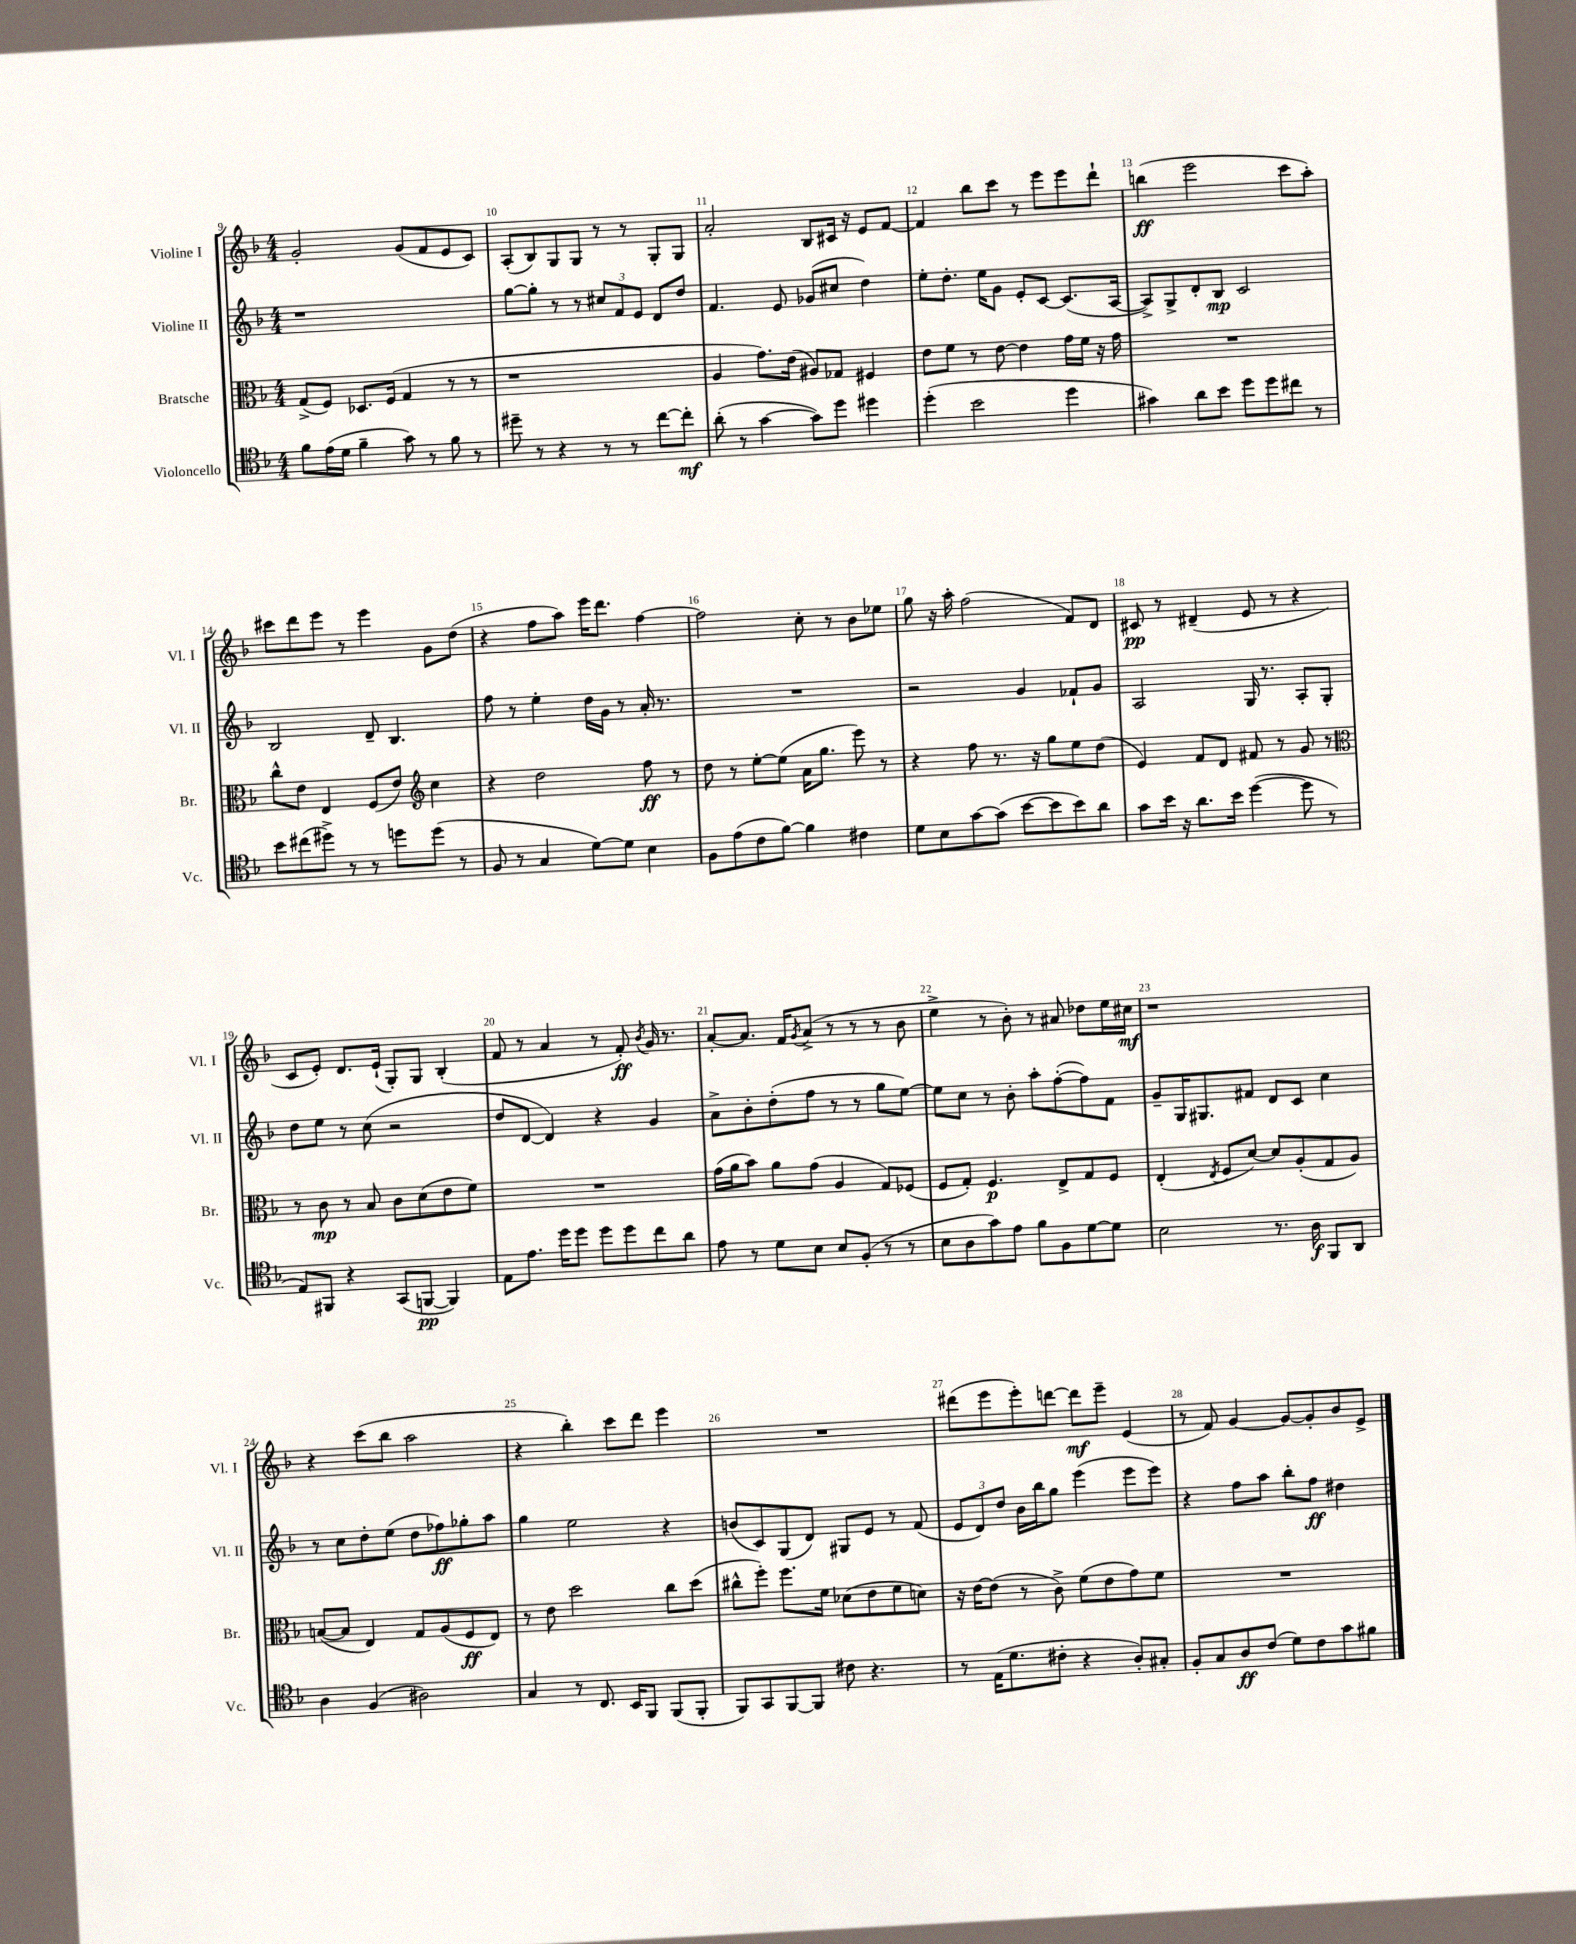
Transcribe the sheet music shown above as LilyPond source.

<<
\new StaffGroup <<
\new Staff = "s0" \with { instrumentName = "Violine I" shortInstrumentName = "Vl. I" } {
    \clef treble \key f \major \numericTimeSignature \time 4/4
    g'2-. g'8( f'8 e'8 c'8) |
    a8-.( bes8) g8 g8 r8 r8 g8-. g8 |
    a'2-. bes8 cis'16 r16 e'8 f'8~ |
    f'4 bes''8 c'''8 r8 e'''8 e'''8 d'''8-! |
    b''4\ff( e'''2 c'''8 a''8-.) |
    cis'''8 d'''8 e'''8 r8 e'''4 g'8 d''8( |
    r4 f''8 a''8) e'''16 d'''8. f''4~ |
    f''2 c''8-. r8 bes'8 ees''8 |
    g''8 r16 a''16-. f''2( f'8) d'8 |
    cis'8\pp r8 dis'4--( e'8 r8 r4 |
    c'8 e'8-.) d'8. e'16-!( g8-.) g8 bes4-.( |
    f'8 r8 a'4 r8 f'8-.\ff) \acciaccatura { bes'8 } g'16 r8. |
    a'8~-. a'8. f'16 \acciaccatura { g'8 } a'8->( r8 r8 r8 bes'8 |
    e''4-> r8 bes'8-.) r8 ais'8 des''8 e''16 cis''16\mf |
    r1 |
    r4 c'''8( bes''8 a''2 |
    r4 bes''4-.) c'''8 d'''8 e'''4 |
    R1 |
    dis'''8( e'''8 e'''8-.) d'''8~ d'''8\mf e'''8-- e'4( |
    r8 f'8) g'4~ g'8~ g'8-. bes'8 e'8-> \bar "|." |
}
\new Staff = "s1" \with { instrumentName = "Violine II" shortInstrumentName = "Vl. II" } {
    \clef treble \key f \major \numericTimeSignature \time 4/4
    r1 |
    g''8~ g''8-. r8 r8 \tuplet 3/2 { cis''8 f'8 e'8 } d'8 d''8 |
    f'4. e'8 ges'8( cis''8 d''4) |
    e''8-. d''8.-. e''16 g'8 e'8-. c'8~ c'8.( a16~ |
    a8->) g8-> d'8-. bes8\mp c'2 |
    bes2 d'8-- bes4. |
    f''8 r8 e''4-. d''16 g'16 r8 a'16-. r8. |
    R1 |
    r2 g'4 fes'8-! g'8 |
    a2 g16 r8. a8-. g8-. |
    d''8 e''8 r8 c''8( r2 |
    d''8 d'8~ d'4) r4 g'4 |
    a'8-> bes'8-. d''8-.( f''8 r8 r8 g''8 e''8~) |
    e''8 c''8 r8 bes'8-. a''8-. f''8~-.( f''8) f'8 |
    g'8-- g16 gis8. fis'8 d'8 c'8 c''4 |
    r8 c''8 d''8-. e''8( d''8 fes''8\ff) ges''8-. a''8 |
    g''4 e''2 r4 |
    b'8( c'8) g8( d'8) gis8 e'8 r8 f'8( |
    \tuplet 3/2 { e'8 d'8) d''8 } bes'16 bes''16 g''8 e'''4( e'''8 e'''8) |
    r4 f''8 a''8 bes''8-. f''8\ff dis''4 \bar "|." |
}
\new Staff = "s2" \with { instrumentName = "Bratsche" shortInstrumentName = "Br." } {
    \clef alto \key f \major \numericTimeSignature \time 4/4
    g8->( f8) des8. f16( g4 r8 r8 |
    r1 |
    a4 g'8.) e'16( ais8) ges8 fis4 |
    e'8 f'8 r8 e'8~ e'4 g'16 f'16 r16 g'16 |
    R1 |
    c''8-^ e'8 e4 f8( e'8) \clef treble c''4 |
    r4 d''2 f''8\ff r8 |
    d''8 r8 e''8~-. e''8( a'16 g''8. e'''8) r8 |
    r4 f''8 r8. r16 g''8 e''8 d''8( |
    e'4) f'8 d'8 fis'8 r8 g'8 r8 |
    \clef alto r8 c'8\mp r8 bes8 c'8 d'8( e'8 f'8) |
    R1 |
    g'16( a'16 bes'8) a'8 g'8( a4 g8) fes8( |
    f8 g8-.) f4.\p e8-> g8 f8 |
    e4-.( \acciaccatura { e8 } f8 d'8~) d'8 a8-.( g8 a8) |
    b8~( b8 e4) g8 a8( f8\ff e8) |
    r8 e'8 d''2 c''8 d''8( |
    cis''8-^ f''8-.) f''8. f'16 des'8( e'8 f'8 d'8) |
    r16 e'16~ e'8( r8 c'8->) f'8( e'8 g'8) f'8 |
    R1 \bar "|." |
}
\new Staff = "s3" \with { instrumentName = "Violoncello" shortInstrumentName = "Vc." } {
    \clef tenor \key f \major \numericTimeSignature \time 4/4
    f'8 e'16( d'16 f'4-- g'8) r8 f'8 r8 |
    dis''8-- r8 r4 r8 r8 c''8~ c''8-.\mf |
    a'8-.( r8 g'4~ g'8) d''8 dis''4 |
    d''4-.( bes'2 d''4 |
    gis'4) a'8 bes'8 d''8 d''8 cis''8 r8 |
    bes'8 cis''8( dis''8->) r8 r8 d''8 d''8( r8 |
    f8 r8 g4 d'8~) d'8 bes4 |
    f8 e'8( c'8 f'8~) f'4 cis'4 |
    d'8 bes8 g'8~ g'8( bes'8~ bes'8 bes'8) a'8 |
    g'8 bes'16 r16 a'8. bes'16 d''4~( d''8 r8 |
    e8) fis,8 r4 g,8( f,8~\pp f,4) |
    e8 e'8. d''16 d''8 d''8 d''8 c''8 a'8 |
    e'8 r8 d'8 bes8 bes8 f8-.( r8 r8 |
    bes8 a8 g'8) e'8 f'8 f8 d'8~ d'8 |
    bes2 r8. a16\f f,8 a,8 |
    a4 f4( ais2) |
    g4 r8 c8. bes,16 f,8 f,8( f,8-. |
    f,8) g,8 f,8~ f,8 cis'8 r4. |
    r8 e16( d'8. cis'8-. r4 a8-.) gis8-. |
    f8-. g8 a8\ff c'8( d'8) c'8 g'8 fis'8 \bar "|." |
}
>>
>>
\layout { \context { \Score currentBarNumber = #9 \override BarNumber.break-visibility = ##(#f #t #t) barNumberVisibility = #all-bar-numbers-visible } }
